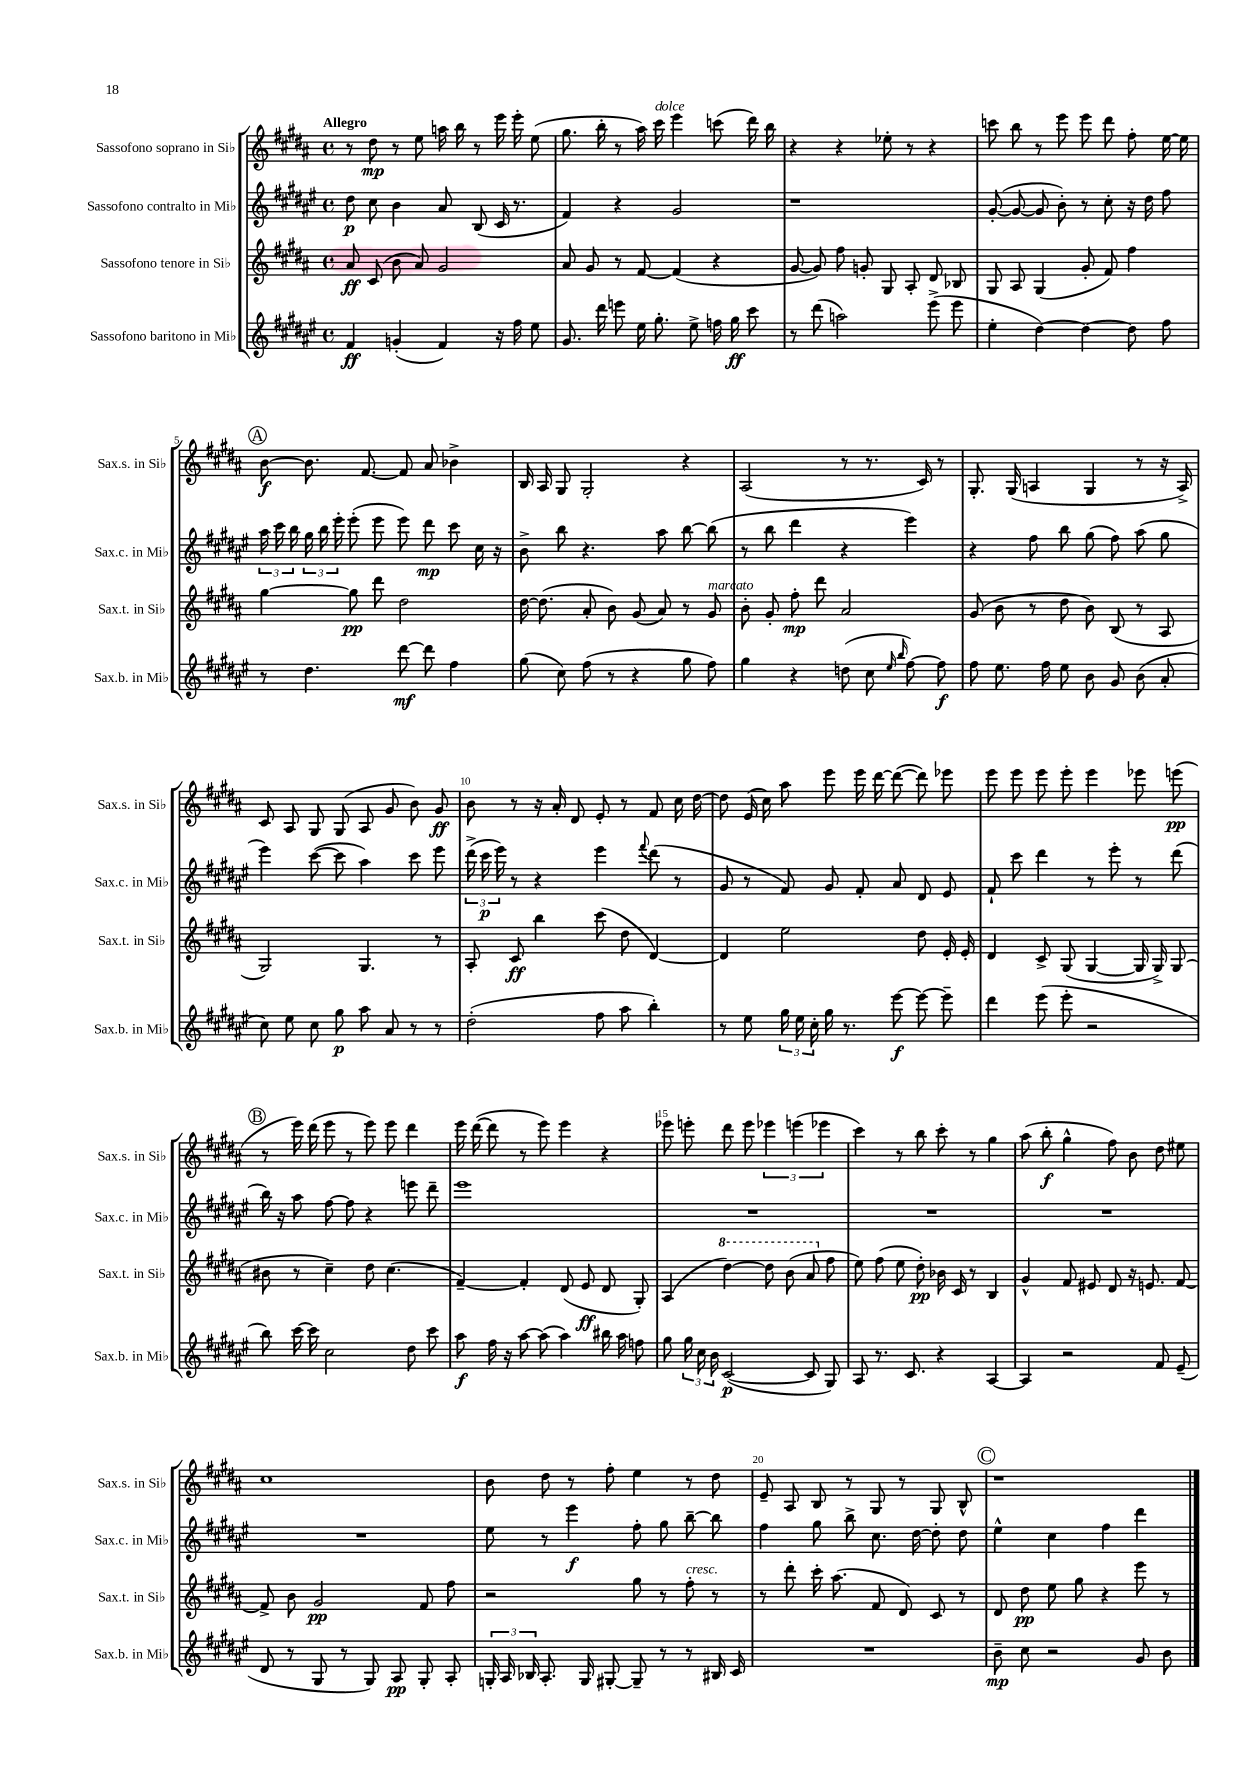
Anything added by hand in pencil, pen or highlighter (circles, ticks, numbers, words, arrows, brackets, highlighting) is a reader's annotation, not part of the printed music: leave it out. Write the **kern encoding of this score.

**kern	**kern	**kern	**kern
*staff4	*staff3	*staff2	*staff1
*clefG2	*clefG2	*clefG2	*clefG2
*k[f#c#g#d#a#e#]	*k[f#c#g#d#a#]	*k[f#c#g#d#a#e#]	*k[f#c#g#d#a#]
*M4/4	*M4/4	*M4/4	*M4/4
*met(c)	*met(c)	*met(c)	*met(c)
4f#	8a#	8dd#	8r
.	(8c#	8cc#	8dd#
(4g'	8b	4b	8r
.	8a#)	.	8ee
4f#)	2g#	8a#	16aa
.	.	.	16bb
.	.	(8B	8r
16r	.	16c#	16eee
16ff#	.	8.r	16eee'
8ee#	.	.	(8ee
=	=	=	=
8.g#	8a#	4f#)	8.gg#
.	8g#	.	.
16ddd#	.	.	16bb'
8eee	8r	4r	8r
16ee#	[8f#	.	16aa#)
8.gg#'	.	.	16ccc#
.	(4f#]	2g#	4eee
8ee#^	.	.	.
16ff	4r	.	(8ccc
16gg#	.	.	.
8ccc#	.	.	16ddd#)
.	.	.	16bb
=	=	=	=
8r	[8g#	1r	4r
(8ddd#	8g#])	.	.
2aa)	8ff#	.	4r
.	8g'	.	.
.	8G#	.	8ee-'
.	8A#'	.	8r
(8eee#^	8d#	.	4r
8eee#	8B-	.	.
=	=	=	=
4ee#'	8G#	([8g#'	8ccc
.	8A#	8g#_	8bb
[4dd#)	(4G#	8g#]	8r
.	.	8b')	8eee
4dd#_	8g#'	8r	8eee
.	8f#)	8cc#'	8ddd#
8dd#]	4ff#	16r	8ff#'
.	.	16dd#	.
8ff#	.	8ff#	[16ee
.	.	.	16ee]
=	=	=	=
8r	[4gg#	24aa#	[8b
.	.	24ccc#	.
.	.	24bb	.
4.dd#	.	24gg#	8.b]
.	.	24bb	.
.	.	24eee#'	.
.	8gg#]	(8eee#'	.
.	.	.	[8.f#
.	8ddd#	8eee#	.
[8ddd#	2dd#	8eee#)	8f#]
8ddd#]	.	8ddd#	8a#
4ff#	.	8ccc#	4b-^
.	.	16cc#	.
.	.	16r	.
=	=	=	=
(8gg#	[16dd#	8b^	16B
.	(8.dd#]	.	16A#
8cc#)	.	8bb	8G#
(8ff#	8a#'	4.r	2G#'
8r	8b)	.	.
4r	(8g#	.	.
.	8a#)	8aa#	.
8gg#	8r	[8bb	4r
8ff#)	8g#	(8bb]	.
=	=	=	=
4gg#	8b'	8r	(2A#
.	8g#'	8bb	.
4r	8ff#'	4ddd#	.
.	8ddd#	.	.
(8dd	2a#	4r	8r
8cc#	.	.	8.r
16qqee#	.	.	.
16qqbb	.	.	.
[8ff#)	.	4eee#)	.
.	.	.	16c#)
8ff#]	.	.	8r
=	=	=	=
8ff#	(8g#	4r	8.G#'
8.ee#	8b	.	.
.	.	.	(16G#
.	8r	8ff#	4A
16ff#	.	.	.
8ee#	8dd#	8bb	.
8b	8b)	(8gg#	4G#
8g#	(8B	8ff#)	.
(8b	8r	(8aa#	8r
8a#'	8A#	8gg#	16r
.	.	.	16A^)
=	=	=	=
8cc#)	2G#)	4eee#)	8c#
8ee#	.	.	8A#
8cc#	.	([8ccc#	8G#
8gg#	.	8ccc#]	(8G#
8aa#	4.G#	4aa#)	8A#
8a#	.	.	8g#
8r	.	8ccc#	8b)
8r	8r	8eee#	8g#
=	=	=	=
(2dd#'	8A#'	(24ddd#^	8b
.	.	24ccc#	.
.	.	24eee#)	.
.	8c#	8r	8r
.	4bb	4r	16r
.	.	.	16a#'
.	.	.	8d#
8ff#	(8ccc#	4eee#	8e'
8aa#	8dd#	.	8r
.	.	8qqfff#	.
4bb')	[4d#)	(8ddd#	8f#
.	.	8r	16cc#
.	.	.	[16dd#
=	=	=	=
8r	4d#]	8g#	8dd#]
8ee#	.	8r	(16e
.	.	.	16cc#)
24gg#	2ee	8f#)	8aa#
24ee#	.	.	.
24cc#'	.	.	.
16gg#	.	8g#	8eee
8.r	.	.	.
.	.	8f#'	16eee
.	.	.	[16ddd#
[8eee#	.	8a#	(8ddd#_
8eee#_	8dd#	8d#	8ddd#])
8eee#~]	16e'	8e#	8eee-
.	16e'	.	.
=	=	=	=
4ddd#	4d#	8f#`	8eee
.	.	8ccc#	8eee
(8eee#	8c#^	4ddd#	8eee
8eee#'	(8G#	.	8eee'
2r	[4G#	8r	4eee
.	.	8eee#'	.
.	16G#]	8r	8eee-
.	16G#^)	.	.
.	(8G#	(8ddd#	(8eee
=	=	=	=
8bb)	8b#	16bb)	8r
.	.	16r	.
[16ccc#	8r	8aa#	16eee)
16ccc#]	.	.	(16ddd#
2cc#	4cc#~)	[8ff#	8eee
.	.	8ff#]	8r
.	8dd#	4r	8eee)
.	(4.cc#	.	8eee
8dd#	.	8eee	4ddd#
8ccc#	.	8ddd#~	.
=	=	=	=
8aa#	[4f#~)	1eee#	16eee
.	.	.	([16ddd#
16ff#	.	.	8ddd#]
16r	.	.	.
[8aa#	4f#']	.	8r
(8aa#]	.	.	8eee)
4aa#)	(8d#	.	4eee
.	8e	.	.
16bb#	8d#	.	4r
16aa#	.	.	.
8ff	8G#')	.	.
=	=	=	=
8gg#	(4A#	1r	8eee-
24gg#	.	.	8eee'
24cc#	.	.	.
24b	.	.	.
([2c#	[4ddd#)	.	8ddd#
.	.	.	8eee
.	8ddd#]	.	6eee-
.	(8bb	.	.
.	.	.	(6eee
8c#]	8aa#	.	.
.	.	.	6eee-
8G#)	8ff#	.	.
=	=	=	=
8A#	8ee)	1r	4ccc#)
8.r	(8ff#	.	.
.	8ee	.	8r
8.c#	.	.	.
.	8dd#')	.	8bb
4r	16b-	.	8ccc#'
.	16c#	.	.
.	8r	.	8r
[4A#	4B	.	4gg#
=	=	=	=
4A#]	4g#^^	1r	(8aa#
.	.	.	8bb'
2r	8f#	.	4gg#^^
.	8e#	.	.
.	8d#	.	8ff#)
.	16r	.	8b
.	8.e	.	.
8f#	.	.	8dd#
(8e#~	[8f#	.	8ee#
=	=	=	=
8d#	8f#^]	1r	1cc#
8r	8b	.	.
8G#	2g#	.	.
8r	.	.	.
8G#)	.	.	.
8A#	.	.	.
8G#'	8f#	.	.
8A#'	8ff#	.	.
=	=	=	=
24G'	2r	8ee#	8b
24A#	.	.	.
24B-	.	.	.
8.A#'	.	8r	8dd#
.	.	4eee#	8r
16G	.	.	.
[8G#'	.	.	8ff#'
8G#~]	8gg#	8ff#'	4ee
8r	8r	8gg#	.
8r	8ff#'	[8bb~	8r
16B#	8r	8bb]	8dd#
16c#	.	.	.
=	=	=	=
1r	8r	4ff#	8e~
.	8ddd#'	.	8A#
.	16ccc#'	8gg#	8B
.	(8.aa#	.	.
.	.	8bb^	8r
.	8f#	8.cc#	8G#
.	8d#)	.	8r
.	.	[16dd#	.
.	8c#	8dd#']	8G#
.	8r	8dd#	8B^^
=	=	=	=
8b~	8d#	4ee#^^	1r
8cc#	8dd#	.	.
2r	8ee	4cc#	.
.	8gg#	.	.
.	4r	4ff#	.
8g#	8eee	4ddd#	.
8b	8r	.	.
==	==	==	==
*-	*-	*-	*-
